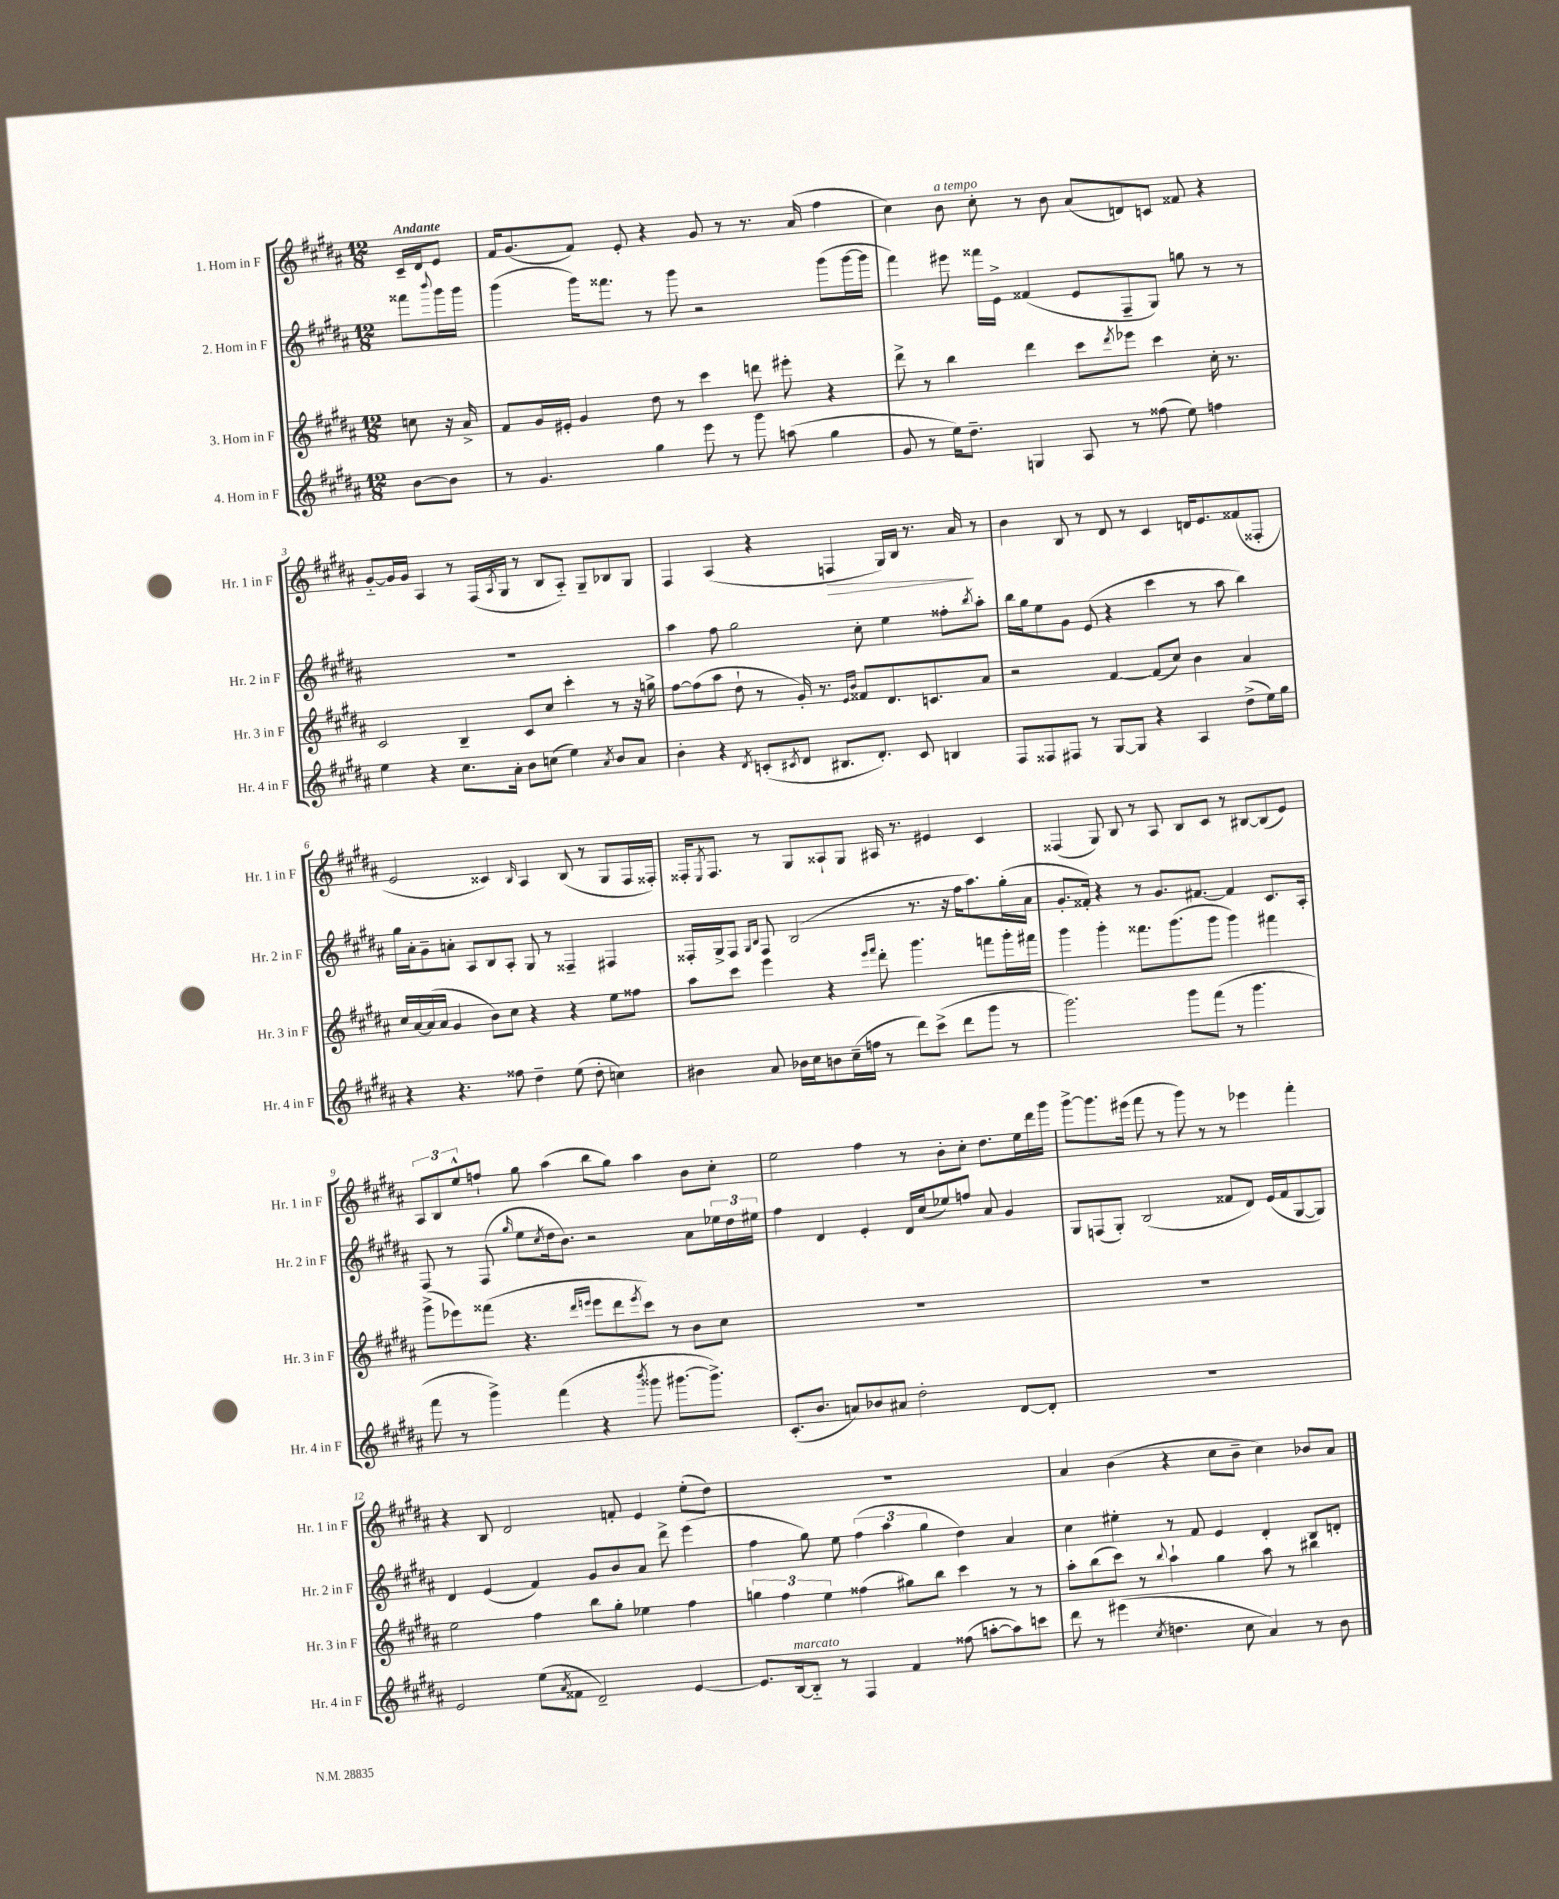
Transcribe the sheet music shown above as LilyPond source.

<<
\new StaffGroup <<
\new Staff = "s0" \with { instrumentName = "1. Horn in F" shortInstrumentName = "Hr. 1 in F" } {
    \clef treble \key b \major \numericTimeSignature \time 12/8 \partial 4 \tempo "Andante"
    cis'16-- dis'16 e'8 |
    fis'16 gis'8.( fis'8) e'8-. r4 gis'8 r8 r8. ais'16( fis''4 |
    cis''4) b'8^\markup { \italic "a tempo" } cis''8-. r8 b'8 ais'8( d'8) c'8 fisis'8 r4 |
    gis'8~-_ gis'16 gis'16 ais4 r8 fis16( \acciaccatura { ais8 } gis16 r8 b8 ais8-_) gis8-- bes8 gis8 |
    fis4 ais4( r4 f4\> gis16) b16 r8. ais'16\! r8 |
    b'4 b8 r8 dis'8 r8 cis'4 d'16 e'8. fisis'8( fisis8-. |
    e'2 cisis'4) \grace { b16 } ais4 b8( r8 gis8 fis16 fisis16-.) |
    fisis16-. \acciaccatura { e8 } fisis8. r8 gis8 aisis8-! gis8 ais16 r8. eis'4 cis'4 |
    fisis4( gis8) b8 r8 ais8 b8 cis'8 r8 bis8~ bis8( e'8) |
    \tuplet 3/2 { ais8 b8 e''8-^ } f''8-! gis''8 ais''4( b''8 gis''8) ais''4 b'8 cis''8-. |
    e''2 fis''4 r8 b'8-. cis''8-. dis''8. e''16 dis'''16 gis'''16 |
    gis'''8~-> gis'''8. eis'''16( fis'''8 r8 gis'''8) r8 r8 ees'''4 fis'''4-. |
    r4 b8 dis'2 f'8-. e'4 e''8-.( dis''8) |
    R1. |
    ais'4 b'4( r4 cis''8 b'8-- cis''4) bes'8 ais'8 \bar "|." |
}
\new Staff = "s1" \with { instrumentName = "2. Horn in F" shortInstrumentName = "Hr. 2 in F" } {
    \clef treble \key b \major \numericTimeSignature \time 12/8 \partial 4
    fisis'''8 \appoggiatura { b'''8 } gis'''16 gis'''16 |
    gis'''4( gis'''16) fisis'''8. r8 gis'''8 r2 gis'''8( gis'''16~ gis'''16 |
    fis'''4) eis'''8 fisis'''16 e'16-> fisis'4( e'8 fis8-- gis8) g''8 r8 r8 |
    R1. |
    ais''4 fis''8 gis''2 cis''8-. e''4 fisis''8-. \acciaccatura { b''8 } ais''8-. |
    b''16 gis''16 e''8 gis'8 e'8( r4 cis'''4 r8 ais''8 b''4) |
    gis''16 ais'16-. gis'8-- a'8-. ais8 b8 ais8-. gis8 r8 fisis4-- fis4 |
    fisis16-. gis16-> fisis8 \grace { gis16 b16 } fisis8 b2( r8. r16 fis''16 ais''8.) gis''16-.( ais'16 |
    gis'8.-. fisis'16-.) r4 r8 gis'8. fis'8.~ fis'4 cis'8. ais16-. |
    fis8 r8 fis8( \grace { gis''16 } e''8 \acciaccatura { cis''8 } dis''16 b'8.) r2 ais'8 \tuplet 3/2 { ees''16 dis''16 eis''16 } |
    fis''4 dis'4 e'4-. dis'16 cis''16( ees''8) f''8 ais'8 gis'4 |
    gis8 f8( gis8-.) b2( fisis'8 dis'8) e'16( fisis'16 gis8~ gis8) |
    dis'4 e'4( fis'4) gis'8 b'8 ais'8 dis'''8-> e'''4( |
    fis''4 gis''8) e''8 \tuplet 3/2 { fis''4( ais''4 gis''4 } dis''4) ais'4 |
    cis''4 eis''4-. r8 fis'8 e'4 dis'4-. b8 d'8-. \bar "|." |
}
\new Staff = "s2" \with { instrumentName = "3. Horn in F" shortInstrumentName = "Hr. 3 in F" } {
    \clef treble \key b \major \numericTimeSignature \time 12/8 \partial 4
    c''8 r16 ais'16-> |
    fis'8 gis'16 eis'16-. gis'4 dis''8 r8 cis'''4 d'''8 eis'''8-. r4 |
    dis'''8-> r8 b''4 dis'''4 cis'''8 \acciaccatura { dis'''8 } ees'''8 cis'''4 cis''16-. r8. |
    cis'2 b4-- cis'8 cis''8 cis'''4-. r8 r16 g''16-> |
    fis''8~ fis''8( ais''8 dis''8-! r8 gis'16-.) r8. \grace { e'16 b'16 } fisis'8 dis'8. c'8. ais'8 |
    r2 fis'4~ fis'8( cis''8) b'4 ais'4 |
    cis''16 ais'16~ ais'16( ais'16 gis'4 b'8) cis''8 r4 r4 e''8 fisis''8 |
    ais''8 cis'''8 e'''4 r4 \grace { e'''16 fis'''16 } dis'''8-. gis'''4. f'''8 gis'''16-. fis'''16 |
    gis'''4 gis'''4-. fisis'''8. gis'''8.( gis'''8 gis'''4) fis'''4 |
    gis'''8->( ees'''8) fisis'''8( r4. \grace { dis'''16 e'''16 } e'''8 dis'''8 \acciaccatura { e'''8 } cis'''8) r8 b'8 cis''8 |
    R1. |
    R1. |
    e''2 fis''4 b''8 gis''8-. ees''4 fis''4 |
    \tuplet 3/2 { g''4 fis''4 e''4 } fisis''4( gis''8) b''8 cis'''4 r8 r8 |
    ais''8-. b''8( cis'''8) r8 \appoggiatura { b''8 } ais''4-! gis''4 ais''8 r8 bis''4 \bar "|." |
}
\new Staff = "s3" \with { instrumentName = "4. Horn in F" shortInstrumentName = "Hr. 4 in F" } {
    \clef treble \key b \major \numericTimeSignature \time 12/8 \partial 4
    b'8~ b'8 |
    r8 gis'4. gis''4 e'''8 r8 gis'''8 a''8( gis''4 |
    gis'8 r8 e''16) dis''8.-- g4 ais8 r8 fisis''8( e''8) f''4 |
    e''4 r4 cis''8. ais'16-. b'8 c''8( e''4) \acciaccatura { ais'8 } b'8 ais'8 |
    b'4-. r4 \acciaccatura { dis'8 } c'8-.( \acciaccatura { cis'8 } dis'8 bis8. dis'8.-.) cis'8 b4 |
    fis8 fisis8 fis8 r8 gis8~ gis8 r4 ais4 dis''8->( e''16) gis''16 |
    r4 r4. fisis''8 dis''4-- e''8( dis''8-. c''4) |
    bis'4 ais'8 bes'16 cis''16 b'8 cis''16--( f''16 r8 dis'''8) cis'''8->( dis'''8 gis'''8 r8 |
    gis'''2.) gis'''8 fis'''8( r8 gis'''4. |
    fis'''8 r8 gis'''4->) fis'''4( r4 \acciaccatura { b'''8 } gisis'''8 gis'''8.~ gis'''8.->) |
    cis'8.-.( b'8. a'8) bes'8 ais'8 dis''2-. dis'8~ dis'8-. |
    R1. |
    e'2 e''8( \acciaccatura { ais'8 } fisis'8 dis'2--) e'4~ |
    e'8. b16~^\markup { \italic "marcato" } b8-_ r8 fis4 fis'4 fisis''8( a''8~-. a''8) c'''8 |
    dis'''8 r8 eis'''4( \acciaccatura { cis''8 } d''4. cis''8 ais'4) r8 b'8 \bar "|." |
}
>>
>>
